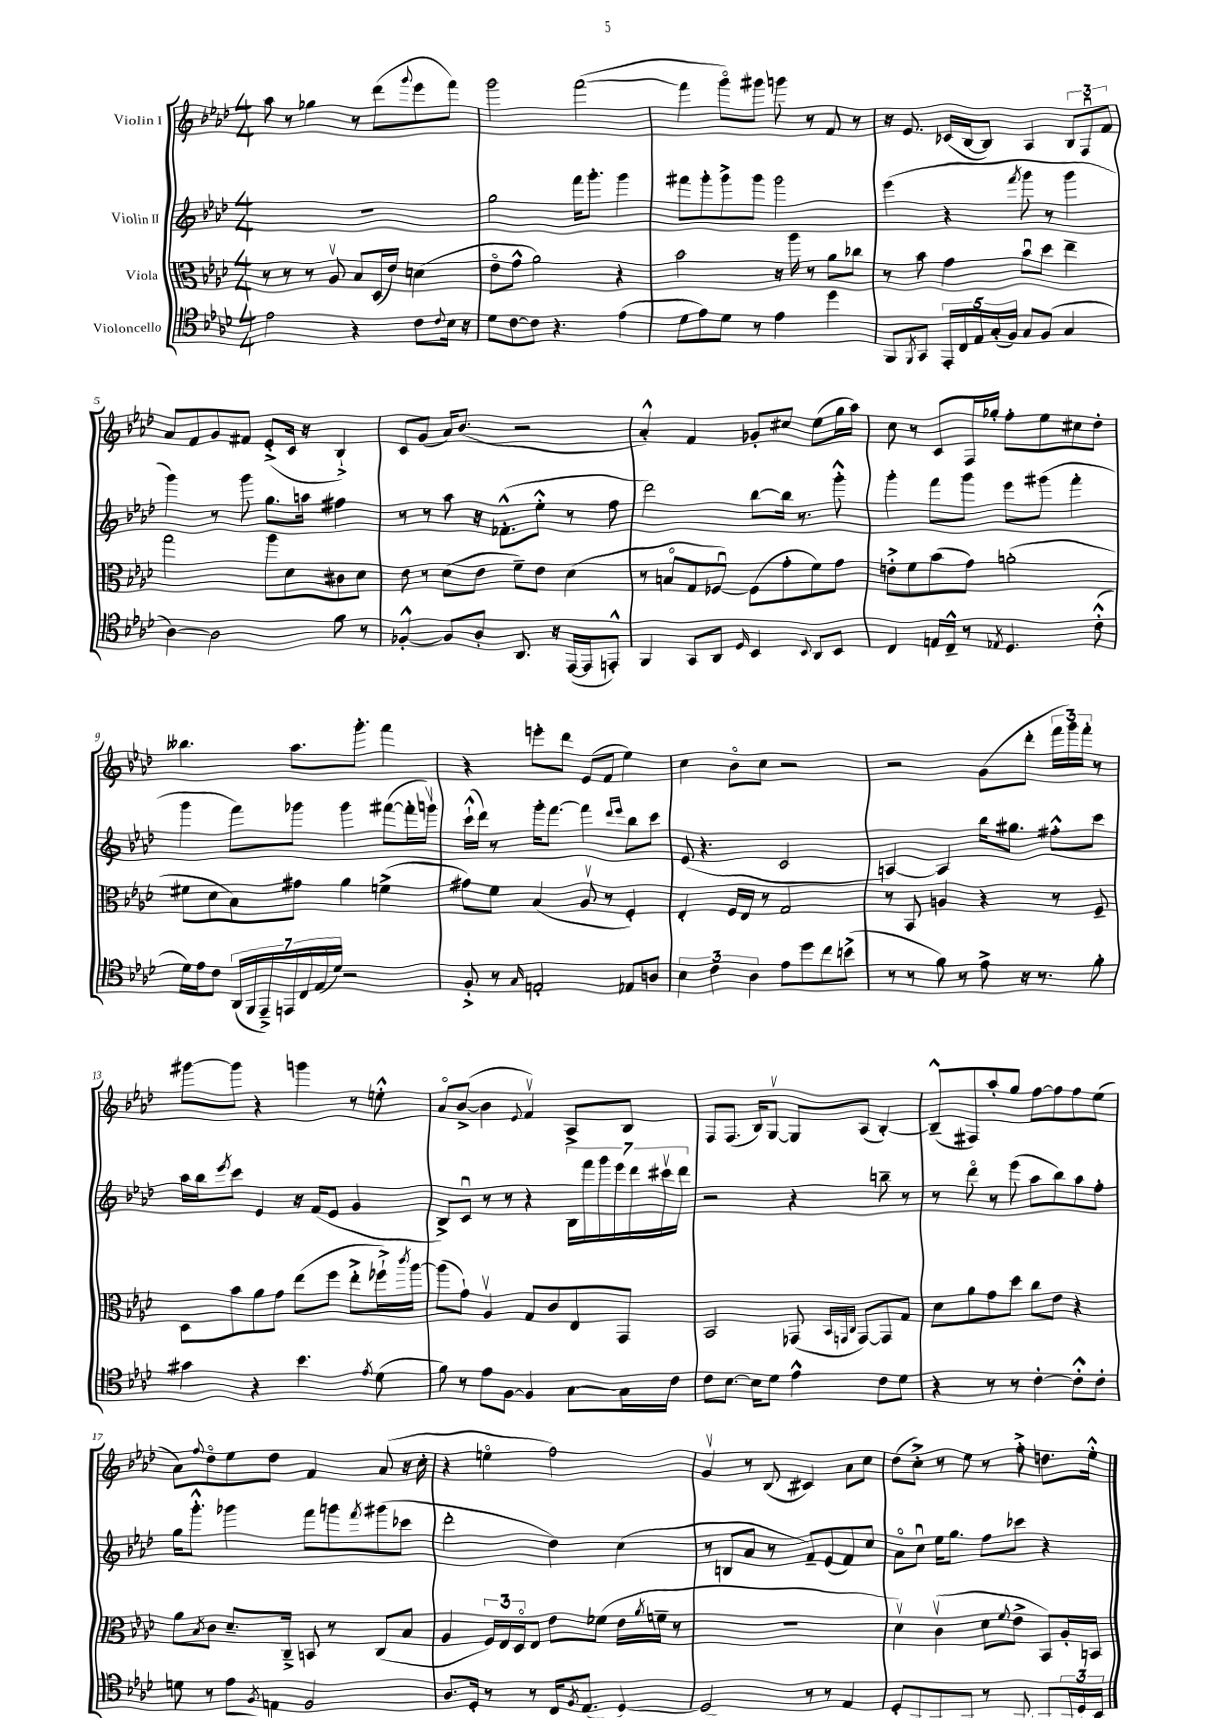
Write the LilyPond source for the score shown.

<<
\new StaffGroup <<
\new Staff = "s0" \with { instrumentName = "Violin I" } {
    \clef treble \key aes \major \numericTimeSignature \time 4/4
    aes''8 r8 ges''4 r8 des'''8( \appoggiatura { g'''8 } ees'''8 f'''8) |
    g'''2 f'''2~( |
    f'''4 g'''8\flageolet) gis'''8 g'''8 r8 f'8 r8 |
    r16 ees'8. ces'16( bes16~ bes8) aes4 \tuplet 3/2 { bes8 f8\downbow f'8 } |
    aes'8 f'8 g'8 fis'8 ees'8-.->( c'16 r16 bes4-!->) |
    c'8 g'8( aes'16) bes'8.( r2 |
    aes'4-.-^) f'4 ges'8-. cis''8 ees''8( g''16 aes''16) |
    c''8 r8 c'8 f16 ges''16-. f''8-. ees''8 cis''8 des''8-. |
    beses''4. aes''8. g'''8.-. f'''4 |
    r4 e'''8-. des'''8 ees'8( f'8 ees''4) |
    c''4 bes'8\flageolet c''8 r2 |
    r2 g'8( des'''8-. \tuplet 3/2 { f'''16 g'''16) f'''16-. } r8 |
    gis'''8~ gis'''8 r4 g'''4 r8 e''8-.-^ |
    aes'8\flageolet bes'8~->( bes'4 \appoggiatura { ees'8 } f'4\upbow) aes8-> bes8 |
    f8 f8.( bes16) g8~\upbow g8 aes8( bes4~-.) |
    bes8---^( fis8) aes''8-. g''8 f''8~ f''8 f''8 ees''8( |
    aes'8) \appoggiatura { f''8 } des''8\flageolet ees''8 des''8 f'4 aes'8( r16 c''16-. |
    r4 e''4\flageolet f''2) |
    g'4\upbow r8 bes8( cis'4) aes'8 c''8 |
    des''8( c''8-.->) r8 ees''8 r8 f''8-.-> d''8. ees''16-.-^ \bar "|." |
}
\new Staff = "s1" \with { instrumentName = "Violin II" } {
    \clef treble \key aes \major \numericTimeSignature \time 4/4
    R1 |
    g''2 f'''16 g'''8.-. g'''4 |
    fis'''8 g'''8-. g'''8-> g'''8 g'''2 |
    ees'''4( r4 \acciaccatura { f'''8 } g'''8 r8 g'''4 |
    g'''4) r8 g'''8 g''8. a''16 fis''4 |
    r8 r8 aes''8 r16 fes'8.-.-^( ees''8-.-^ r8 f''8 |
    des'''2) bes''8~ bes''16 r8. g'''8-.-^ |
    g'''4-. f'''8 g'''8 ees'''8 gis'''8( f'''4-. |
    g'''4 f'''8) ges'''8 ges'''4 fis'''8~( fis'''16-. g'''16\upbow) |
    c'''16-!-^( des'''16) r8 g'''16-. f'''8.~ f'''4 \grace { des'''16 ees'''16 } bes''8 c'''8 |
    ees'8( r4. c'2 |
    a4~) a4 bes''16 gis''8. fis''8-.-^ c'''8 |
    aes''16 bes''16 \acciaccatura { ees'''8 } c'''8 ees'4 r16 f'16( ees'8 g'4 |
    bes8->) c'8\downbow r8 r8 r4 \tuplet 7/4 { bes16 f'''16 g'''16 ees'''16 des'''16 cis'''16\upbow des'''16 } |
    r2 r4 b''8-- r8 |
    r8 des'''8\flageolet r8 ees'''8( aes''8 bes''8) aes''8 f''8-. |
    g''16 g'''8.-.-^ ges'''4 f'''8 g'''8 \acciaccatura { f'''8 } gis'''8( ces'''8 |
    des'''2-. des''4) c''4( |
    r8 b8 aes'8 r8 f'8--) ees'8( f'8) c''8 |
    aes'8\flageolet c''8\downbow ees''16 g''8. f''8 ces'''8 r4 \bar "|." |
}
\new Staff = "s2" \with { instrumentName = "Viola" } {
    \clef alto \key aes \major \numericTimeSignature \time 4/4
    r8 r8 r8 aes8\upbow bes8 des16( ees'16) d'4( |
    ees'8\flageolet g'8-^ aes'2) r4 |
    bes'2 r16 aes''16 r8 aes'8 ces''8 |
    r8 bes'8 g'4 bes'8\downbow des''8 ees''4-- |
    g''2 aes''8 des'8 cis'8 des'8 |
    ees'8 r8 des'8( ees'8 f'8--) ees'8 des'4( |
    r8 b8\flageolet g8 fes8~\downbow) fes8( g'8-. f'8) g'8 |
    e'8-.-> f'8 bes'8( g'8) a'2-.( |
    fis'8 des'8 bes8) gis'8 aes'4 f'4->( |
    gis'8) f'8 bes4( aes8\upbow r8 f4-.) |
    ees4-. f16 ees16 r8 g2 |
    r8 bes,8 a4 r4 r8 f8-- |
    des8 bes'8 aes'8 g'8 ees''8( f''8 ees''8-.-> fes''16-!->) \acciaccatura { c'''8 } aes''16~ |
    aes''8( g'8-!) aes4\upbow g8 c'8 ees8 g,8 |
    bes,2 ges,8( \grace { bes,32 g,32 c32 } g,8~) g,8 g8 |
    des'8 aes'8 g'8 des''8 c''8 ees'8 r4 |
    aes'8 \acciaccatura { bes8 } c'8 des'8.-- c16---> b,8 r8 c8( bes8 |
    aes4 \tuplet 3/2 { f16) ees16 des16\flageolet } ees8 ees'8 fes'8( ees'16 \acciaccatura { aes'8 } f'16-- r8 |
    R1 |
    des'4\upbow) c'4\upbow( des'8 \appoggiatura { f'8 } ees'8-> bes,8) aes16-. b,16 \bar "|." |
}
\new Staff = "s3" \with { instrumentName = "Violoncello" } {
    \clef tenor \key aes \major \numericTimeSignature \time 4/4
    ees'2 r4 c'8 \appoggiatura { c'8 } bes16 r16 |
    des'8 c'8~ c'8 r4. ees'4( |
    des'8 ees'8) des'8 r8 ees'4 des''4 |
    f,8 \acciaccatura { f,8 } g,8 \tuplet 5/4 { ees,16-. c16 ees16 g16-.( f16) } g8 f8( g4 |
    aes4~) aes2 f'8 r8 |
    fes4~-.-^ fes8 aes8-. aes,8. r16 ees,16~( ees,16 e,8-.-^) |
    f,4 g,8 aes,8 \grace { des16 } bes,4 \appoggiatura { bes,8 } aes,8 bes,8 |
    c4 e16 c16---^ r8 \acciaccatura { ees8 } des4. c'8-.-^( |
    des'16) ees'16 c'8 \tuplet 7/4 { aes,16( f,16 ees,16--->) e,16 c16 ees16( des'16) } r2 |
    f8-.-> r8 \grace { g16 } e2-. ees8 a8 |
    \tuplet 3/2 { bes4 c'4 aes4 } ees'8 des''8 c''8 b'8->( |
    r8 r8 f'8) r8 ees'8-> r16 r8. f'8-. |
    gis'4 r4 bes'4. \acciaccatura { ees'8 } des'8( |
    f'8) r8 ees'8 f8~ f4 g8~ g16 c'16 |
    c'8 bes8.~ bes16 des'8 ees'4-^ c'8 des'8 |
    r4 r8 r8 c'4~-. c'8-.-^ c'8-. |
    d'8 r8 ees'8 \acciaccatura { f8 } e8 f2 |
    aes8. des16-. r8 r8 c16 \acciaccatura { f8 } ees8.( des4~) |
    des2( r8 r8 ees4 |
    des8-.) g,8 f,8 g,8 r8 f,8( e,8 \tuplet 3/2 { f,16 des16) bes,16-. } \bar "|." |
}
>>
>>
